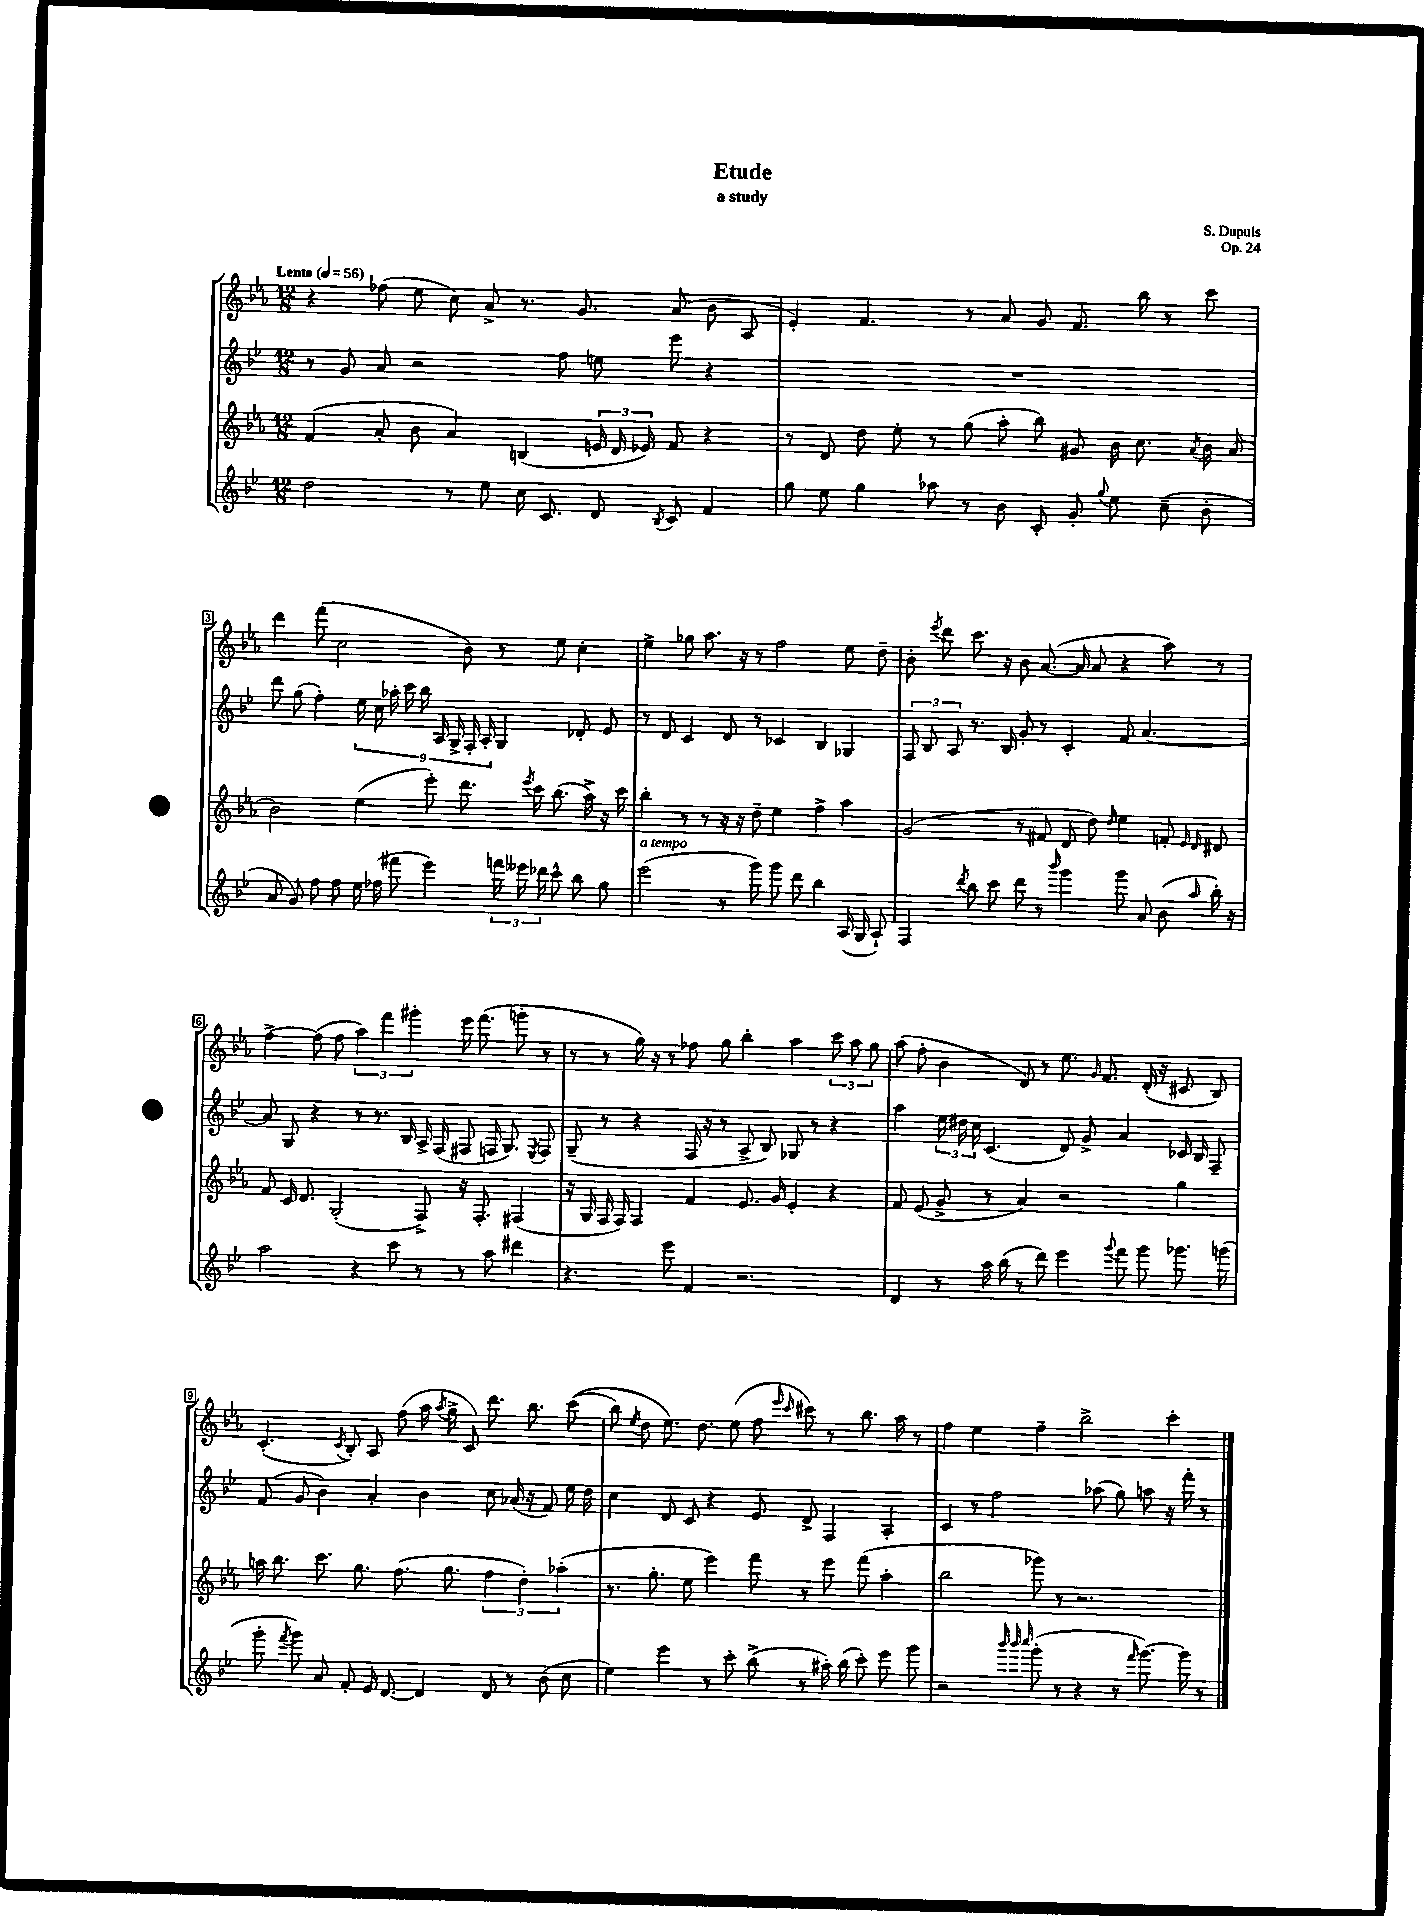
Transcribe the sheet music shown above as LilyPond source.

\header { title = "Etude" composer = "S. Dupuis" subtitle = "a study" opus = "Op. 24" }
<<
\new StaffGroup <<
\new Staff = "s0" {
    \clef treble \key ees \major \numericTimeSignature \time 12/8 \tempo "Lento" 4 = 56
    \autoBeamOff r4 fes''8( ees''8 c''8) aes'8-> r8. g'8. aes'8( bes'8 aes8 |
    ees'4-.) f'4. r8 aes'8 g'8 f'8. bes''16 r8 c'''8 |
    d'''4 f'''8( c''2 bes'8) r8 ees''8 c''4-. |
    ees''4-> ges''8 aes''8. r16 r8 f''2 ees''8 d''8-- |
    bes'8-. \acciaccatura { ees'''8 } d'''8 c'''8. r16 bes'8 aes'8.~( aes'16 aes'8 r4 aes''8) r8 |
    f''4~-> f''8( f''8 \tuplet 3/2 { aes''4) f'''4 gis'''4-. } ees'''16 f'''8.( g'''8-. r8 |
    r8 r8 g''16) r16 r8 fes''8 g''8 bes''4-. aes''4 \tuplet 3/2 { c'''8 aes''8 g''8 } |
    aes''8( f''8-. bes'4 d'8) r8 ees''8. \grace { g'16 } f'8. d'16-.( r16 cis'8 bes8) |
    c'4.-.( \acciaccatura { c'8 } bes8-.) aes8 f''8( aes''16 \acciaccatura { aes''8 } g''16-> c'8) d'''8. bes''8. c'''8(\( |
    bes''8) \acciaccatura { ees''8 } d''8 ees''8.\) d''8. ees''8( f''8 \grace { ees'''16 c'''16 } cis'''8) r8 bes''8. aes''16 r8 |
    f''4 ees''4 f''4-- bes''2-> c'''4-. \bar "|." |
}
\new Staff = "s1" {
    \clef treble \key bes \major \numericTimeSignature \time 12/8
    \autoBeamOff r8 g'8 a'8 r2 f''8 e''8 ees'''8 r4 |
    R1. |
    d'''8 g''8( f''4-.) \tuplet 9/8 { ees''16 c''16 aes''16-. c'''16 bes''16 a16 g16-> f16-. a16-. } g4 des'8-. ees'8 |
    r8 d'8 c'4 d'8 r8 ces'4 bes4 ges4 |
    \tuplet 3/2 { f8 bes8 a8 } r8. bes16 g'8-. r8 c'4-. f'8 a'4.~ |
    a'8 g8 r4 r8 r8. bes16 a16-> f16( fis8 f16 g8.) \acciaccatura { ees8 } f8 |
    g8--( r8 r4 f16 r16 r8 a8-> bes8) ges8 r8 r4 |
    a''4 \tuplet 3/2 { ees''16 dis''16 c''16 } c'4.( d'8) g'8-> a'4 ces'16 bes16 f8-- |
    f'8( g'8 bes'4) a'4-. bes'4 c''8 aes'16( r16 f'8) ees''16 d''16 |
    c''4 d'8 c'8 r4 ees'8 d'8-> f4 a4-. |
    c'4 r8 f''2 aes''8( g''8) a''8 r16 f'''16-. r8 \bar "|." |
}
\new Staff = "s2" {
    \clef treble \key ees \major \numericTimeSignature \time 12/8
    \autoBeamOff f'4( aes'8-. bes'8 aes'4) b4( \tuplet 3/2 { e'16 d'16 ees'16) } f'8 r4 |
    r8 d'8 d''8 ees''8-. r8 g''8( aes''8-. bes''8) gis'8 bes'16 c''8. \acciaccatura { aes'8 } bes'16 aes'16( |
    bes'2) ees''4( ees'''8-.) d'''8. \acciaccatura { ees'''8 } c'''16 bes''8.( aes''16->) r16 c'''16 |
    bes''4-. r8 r8 r16 r16 d''8-- ees''4 f''4-> aes''4 |
    g'2( r8 fis'8 d'8 d''8) \grace { d''16 } ees''4 f'8-. \grace { ees'16 d'16 } dis'8 |
    f'8 c'16 d'8. g2-.( f8->) r16 f8.-. fis4( |
    r16 g16 f16 f16) f4 f'4 ees'8. g'16 ees'4-. r4 |
    f'8 ees'8( g'8-> r8 aes'4) r2 g''4 |
    a''16 bes''8. c'''8. g''8. f''8.( g''8. \tuplet 3/2 { f''4 d''4-.) aes''4-.( } |
    r8. g''8.-. ees''8 ees'''4) f'''8 r8 ees'''8 f'''8( aes''4-. |
    bes''2 ges'''8) r8 r2. \bar "|." |
}
\new Staff = "s3" {
    \clef treble \key bes \major \numericTimeSignature \time 12/8
    \autoBeamOff d''2 r8 ees''8 c''16 c'8. d'8 \acciaccatura { bes8 } c'8 f'4 |
    g''8 ees''8 g''4 aes''8 r8 bes'8 c'8-. g'8-. \appoggiatura { g''8 } ees''8 c''8--( bes'8-. |
    a'8 g'8) f''8 f''8 ees''16 fes''16( fis'''8 ees'''4) \tuplet 3/2 { f'''16 eeses'''16 des'''16 } c'''8-^ bes''8 g''8 |
    ees'''2^\markup { \italic "a tempo" }( r8 g'''8) g'''8 d'''8 bes''4 a16( g16 a8-!) |
    f4 \acciaccatura { d'''8 } bes''8 c'''8 d'''8 r8 \grace { bes'''16 } g'''4 g'''8 a'8 bes'8( \grace { a''16 } bes''16-.) r16 |
    a''2 r4 c'''8 r8 r8 a''8 dis'''4 |
    r4. ees'''8 f'4 r2. |
    d'4 r8 a''16 bes''16( r8 d'''8) ees'''4 \appoggiatura { g'''8 } f'''8 g'''8 ges'''8. g'''16( |
    g'''8-. \acciaccatura { f'''8 } g'''8) a'8 f'8-. ees'16 d'8.~ d'4 d'8 r8 bes'8( c''8 |
    ees''4) ees'''4 r8 c'''8-. bes''8->( r8 ais''16-.) bes''16( c'''8-.) ees'''8 g'''8 |
    r2 \grace { bes'''32 bes'''32 c''''32 } g'''8-.( r8 r4 r8 \grace { f'''16 } g'''8.~) g'''16 r8 \bar "|." |
}
>>
>>
\layout { \context { \Score \override BarNumber.stencil = #(make-stencil-boxer 0.1 0.3 ly:text-interface::print) } }
